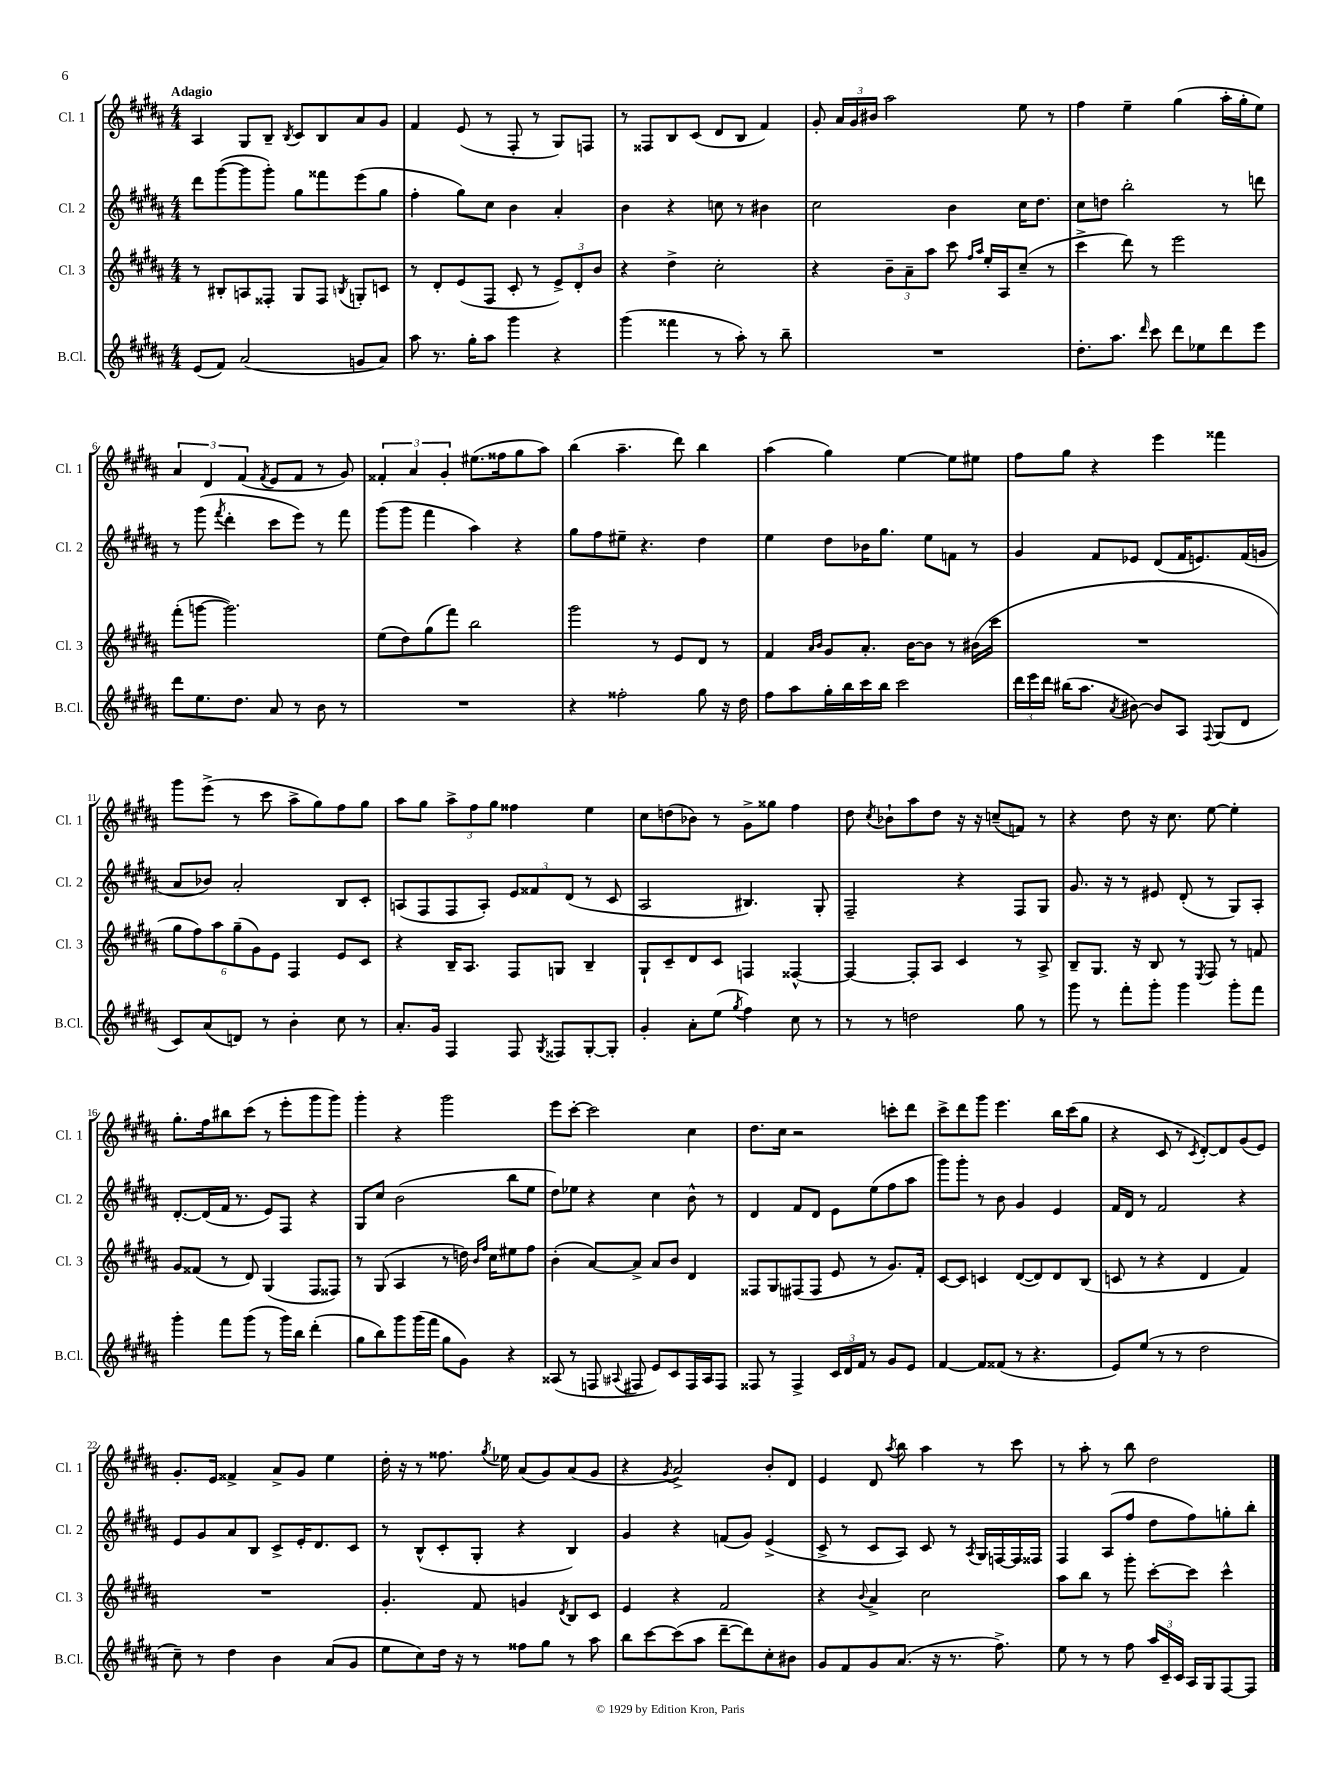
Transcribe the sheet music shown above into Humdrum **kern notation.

**kern	**kern	**kern	**kern
*part4	*part3	*part2	*part1
*staff4	*staff3	*staff2	*staff1
*I"B.Cl.	*I"Cl. 3	*I"Cl. 2	*I"Cl. 1
*I'B.Cl.	*I'Cl. 3	*I'Cl. 2	*I'Cl. 1
*clefG2	*clefG2	*clefG2	*clefG2
*k[f#c#g#d#a#]	*k[f#c#g#d#a#]	*k[f#c#g#d#a#]	*k[f#c#g#d#a#]
*M4/4	*M4/4	*M4/4	*M4/4
=1	=1	=1	=1
!	!	!	!LO:TX:a:B:t=Adagio
(8e/L	8r	8ddd#\L	4A#/
8f#/J)	8B#X'/L	([8ggg#\	.
(2a#/	8An/	8ggg#\]	8G#/L
.	8F##X'/J	8ggg#'\J)	8B~/J
.	.	.	8qB/
.	8G#/L	8gg#\L	8c#/L
.	8F##/J	8fff##X\	8B/
.	8qBn/	.	.
8gn/L	8Gn'/L	(8eee\	8a#/
8a#/J)	8cn/J	8gg#\J	8g#/J
=2	=2	=2	=2
8aa#\	8r	4ff#'\	4f#/
8.r	8d#'/L	.	.
.	(8e/	8gg#\L)	(8e/
16gg#'\KL	.	.	.
8aa#\J	8F#/J	8cc#\J	8r
4ggg#\	8c#'/	4b\	8F#'/
.	8r	.	8r
4r	12e^/L)	4a#'/	8G#/L)
.	12d#'/	.	.
.	.	.	8Fn/J
.	12b/J	.	.
=3	=3	=3	=3
(4ggg#\	4r	4b\	8r
.	.	.	8F##X/L
4fff##X\	4dd#^\	4r	8B/
.	.	.	(8c#/J
8r	2cc#'\	8ccn\	8d#/L
8aa#'\)	.	8r	8B/J
8r	.	4b#X\	4f#/)
8bb~\	.	.	.
=4	=4	=4	=4
1r	4r	2cc#\	8g#'/
.	.	.	24a#/LL
.	.	.	24g#/
.	.	.	24b#X/JJ
.	12b~\L	.	2aa#\
.	12a#~\	.	.
.	12aa#\J	.	.
.	8ccc#\	4b\	.
.	16qqff#/LL	.	.
.	16qqaa#/JJ	.	.
.	16ee'/LL	.	.
.	16A#/J	.	.
.	(8cc#~/J	16cc#\KL	8ee\
.	.	8.dd#\J	.
.	8r	.	8r
=5	=5	=5	=5
8.dd#'\L	4ccc#^\	8cc#\L	4ff#\
.	.	8ddn\J	.
8.aa#\J	.	.	.
.	8ddd#\)	2bb'\	4ee~\
16qqddd#/	.	.	.
8ccc#\	8r	.	.
8ddd#\L	2eee\	.	(4gg#\
8ee-X\	.	.	.
8ddd#\	.	8r	16aa#'\LL
.	.	.	16gg#'\J
8eee\J	.	8dddn\	8ee\J)
!!LO:LB:g=z
=6	=6	=6	=6
8ddd#\L	(8fff#'\L	8r	6a#/
8.ee\	[8gggn\J	(8ggg#\	.
.	.	.	6d#/
.	.	8qfff#/	.
.	2.ggg\])	4ddd#'\	.
8.dd#\J	.	.	.
.	.	.	(6f#/
.	.	.	8qf#/
8a#/	.	8ccc#\L	8e/L
8r	.	8eee\J)	8f#/J
8b\	.	8r	8r
8r	.	8fff#\	8g#/)
=7	=7	=7	=7
1r	(8ee\L	(8ggg#\L	6f##X'/
.	8dd#\)	8ggg#\J	.
.	.	.	6a#/
.	(8gg#\	4fff#\	.
.	.	.	6g#'/
.	8fff#\J)	.	.
.	2bb\	4aa#\)	(8.ee#X\L
.	.	.	16ff##X\k
.	.	4r	8gg#\
.	.	.	8aa#\J)
=8	=8	=8	=8
4r	2ggg#\	8gg#\L	(4bb\
.	.	8ff#\	.
2ff##X'\	.	8ee#X~\J	4.aa#~\
.	.	4.r	.
.	8r	.	.
.	8e/L	.	8ddd#\)
8gg#\	8d#/J	4dd#\	4bb\
16r	8r	.	.
16dd#\	.	.	.
=9	=9	=9	=9
8ff#\L	4f#/	4ee\	(4aa#\
8aa#\	.	.	.
.	16qqa#/LL	.	.
.	16qqb/JJ	.	.
16gg#'\L	8g#/L	8dd#\L	4gg#\)
16bb\	.	.	.
16ccc#\	8.a#'/J	16b-X\K	.
16bb\JJ	.	8.gg#\J	.
2ccc#\	.	.	[4ee\
.	[16b\KL	.	.
.	8b\J]	8ee\L	.
.	8r	8fn\J	8ee\L]
.	(16b#X\LL	8r	8ee#X\J
.	16ccc#\JJ	.	.
=10	=10	=10	=10
24ddd#\LL	1r	4g#/	8ff#\L
24eee\	.	.	.
24ddd#\JJ	.	.	.
(16bb#X\KL	.	.	8gg#\J
8.aa#\J	.	.	.
.	.	8f#/L	4r
8qa#/	.	.	.
[8b#X\)	.	8e-X/J	.
8b#/L]	.	(8d#/L	4eee\
8A#/J	.	16f#/K	.
.	.	8.en/)	.
8qqF#/	.	.	.
(8G#/L	.	.	4fff##X\
8d#/J	.	(16f#/L	.
.	.	16gn/JJ	.
!!LO:LB:g=z
=11	=11	=11	=11
8c#/L)	12gg#\L	8a#/L	8ggg#\L
.	12ff#\)	.	.
(8a#/	.	8b-X/J)	(8eee^\J
.	12aa#\	.	.
8dn/J)	(12gg#~\	2a#'/	8r
.	12g#\)	.	.
8r	.	.	8ccc#\
.	12e\J	.	.
4b'\	4F#/	.	8aa#^\L
.	.	.	8gg#\)
8cc#\	8e/L	8B/L	8ff#\
8r	8c#/J	8c#'/J	8gg#\J
=12	=12	=12	=12
8.a#'/L	4r	(8An/L	8aa#\L
.	.	8F#/	8gg#\J
16g#/Jk	.	.	.
4F#/	16B~/KL	8F#/	12aa#^\L
.	8.A#/J	.	.
.	.	.	12ff#\
.	.	8A'/J)	.
.	.	.	12gg#\J
8F#/	8F#/L	12e/L	4ff##X\
.	.	12f##X/	.
8qG#/	.	.	.
8F##X/L	8Gn/J	.	.
.	.	(12d#/J	.
[8G#'/	4B~/	8r	4ee\
8G#'/J]	.	8c#/	.
=13	=13	=13	=13
4g#'/	8G#`/L	2A#/	8cc#\L
.	8c#~/	.	(8ddn\
8a#'\L	8d#/	.	8b-X\J)
(8ee\J	8c#/J	.	8r
8qgg#/	.	.	.
4ff#\)	4Fn/	4.B#X/)	8g#^\L
.	.	.	8gg##X\J
8cc#\	[4F##X^^/	.	4ff#\
8r	.	8G#'/	.
=14	=14	=14	=14
8r	4F##/_	2F#~/	8dd#\
.	.	.	8qcc#/
8r	.	.	8b-X`\L
2ddn\	8F##'/L]	.	8aa#\
.	8A#/J	.	8dd#\J
.	4c#/	4r	16r
.	.	.	16r
.	.	.	(8ccn~/L
8gg#\	8r	8F#/L	8fn/J)
8r	8A#^/	8G#/J	8r
=15	=15	=15	=15
8ggg#\	8B~/L	8.g#/	4r
8r	8.G#/J	.	.
.	.	16r	.
8fff#'\L	.	8r	8dd#\
.	16r	.	.
8ggg#'\J	8B/	8e#X/	16r
.	.	.	8.cc#\
4ggg#\	8r	(8d#'/	.
.	8qE/	.	.
.	8F#/	8r	[8ee\
8ggg#'\L	8r	8G#/L)	4ee'\]
8fff#\J	8fn/	8A#'/J	.
!!LO:LB:g=z
=16	=16	=16	=16
4ggg#'\	8g#/L	[8.d#'/L	8.gg#'\L
.	(8f##X/J	.	.
.	.	(16d#/L]	16ff#\k
8fff#\L	8r	16f#/JJ	8bb#X\
.	.	8.r	.
(8ggg#\J	8d#/)	.	(8ccc#\J
8r	(4G#/	8e/L)	8r
16ggg#\LL)	.	8F#/J	8eee'\L
16bb\JJ	.	.	.
(4ddd#'\	8F#/L	4r	8ggg#\
.	8F##X/J)	.	8ggg#\J)
=17	=17	=17	=17
8gg#\L	8r	8G#/L	4ggg#'\
8bb\)	(8G#/	8cc#/J	.
8ggg#\	4A#/	(2b\	4r
(16ggg#\L	.	.	.
16fff#\JJ	.	.	.
8gg#\L	8r	.	2ggg#\
8g#\J)	16ddn\)	.	.
.	16qqb/LL	.	.
.	16qqff#/JJ	.	.
.	16cc#\KL	.	.
4r	8ee#X\	8bb\L	.
.	8ff#\J	8ee\J	.
=18	=18	=18	=18
(8A##X/	(4b'\	8dd#\L)	8eee\L
8r	.	8ee-X\J	[8ccc#'\J
8Fn/	[8a#/L)	4r	2ccc#\]
8qqA#X/	.	.	.
8F#X/	8a#^/J]	.	.
8e/L)	8a#/L	4cc#\	.
8c#/	8b/J	.	.
16F#/L	4d#/	8b^^\	4cc#\
16A#/J	.	.	.
8F#/J	.	8r	.
=19	=19	=19	=19
8F##X/	8F##X/L	4d#/	8.dd#\L
8r	8G#/	.	.
.	.	.	16cc#\Jk
4F##^/	(8F#X/	8f#/L	2r
.	8F#/J	8d#/J	.
24c#/LL	8e/	8e\L	.
24d#/	.	.	.
24f#/JJ	.	.	.
8r	8r	(8ee\	.
8g#/L	8.g#/L)	8ff#\	8cccn'\L
8e/J	.	8aa#\J	8ddd#\J
.	16f#'/Jk	.	.
=20	=20	=20	=20
[4f#/	[8c#/L	8ggg#\L)	8ccc#^\L
.	8c#/J]	8ggg#'\J	8ddd#\
8f#/L]	4cn/	8r	8ggg#\J
(8f##X/J	.	8b\	4.eee\
8r	([8d#/L	4g#/	.
4.r	8d#/])	.	.
.	8d#/	4e/	16bb\LL
.	.	.	(16ccc#\J
.	(8B/J	.	8gg#\J
=21	=21	=21	=21
8e/L)	8cn/	16f#/LL	4r
.	.	16d#/JJ	.
(8ee/J	8r	8r	.
8r	4r	2f#/	8c#/
8r	.	.	8r
.	.	.	8qc#/
2dd#\	4d#/	.	[8d#'/L)
.	.	.	8d#/]
.	4f#/)	4r	(8g#/
.	.	.	8e/J)
!!LO:LB:g=z
=22	=22	=22	=22
8cc#~\)	1r	8e/L	8.g#'/L
8r	.	8g#/	.
.	.	.	16e/Jk
4dd#\	.	8a#/	4f##X^/
.	.	8B/J	.
4b\	.	8c#^/L	8a#^/L
.	.	16e'/K	8g#/J
.	.	8.d#/	.
(8a#/L	.	.	4ee\
8g#/J	.	8c#/J	.
=23	=23	=23	=23
8ee\L	4.g#'/	8r	16dd#'\
.	.	.	16r
8cc#\)	.	(8B^^/L	8r
16dd#\Jk	.	8c#'/	8.ff##X\
16r	.	.	.
8r	8f#/	8G#'/J	.
.	.	.	8qgg#/
.	.	.	16ee-X\
8ff##X\L	4gn/	4r	(8a#/L
8gg#\J	.	.	8g#/)
.	8qd#/	.	.
8r	8B/L	4B/)	(8a#/
8aa#\	8c#/J	.	8g#/J
=24	=24	=24	=24
8bb\L	4e/	4g#/	4r
[8ccc#\	.	.	.
.	.	.	8qg#/
(8ccc#\]	4r	4r	2a#^/)
8aa#\J	.	.	.
[8ddd#~\L	2f#/	(8fn/L	.
8ddd#\])	.	8g#/J)	.
8cc#'\	.	(4e^/	8b'/L
8b#X\J	.	.	8d#/J
=25	=25	=25	=25
8g#/L	4r	8c#^/	4e/
8f#/	.	8r	.
.	8qqb/	.	.
8g#/	4a#^/	8c#/L	8d#/
.	.	.	8qaa#/
(8.a#/J	.	8A#/J)	8bb\
.	2cc#\	8c#/	4aa#\
16r	.	.	.
8.r	.	8r	.
.	.	8qA#/	.
.	.	16G#/LL	8r
8.ff#^\)	.	[16Fn/	.
.	.	16F/]	8ccc#\
.	.	16F##X/JJ	.
=26	=26	=26	=26
8ee\	8aa#\L	4F#/	8r
8r	8bb\J	.	8aa#'\
8r	8r	(8A#/L	8r
8ff#\	8ggg#'\	8ff#/J	8bb\
24aa#/LL	[8ccc#'\L	8dd#\L	2dd#\
24c#~/	.	.	.
24c#/JJ	.	.	.
16A#/LL	8ccc#\J]	8ff#\)	.
16G#/J	.	.	.
[8F#/	4ccc#^^\	8ggn'\	.
8F#/J]	.	8bb'\J	.
==	==	==	==
*-	*-	*-	*-
